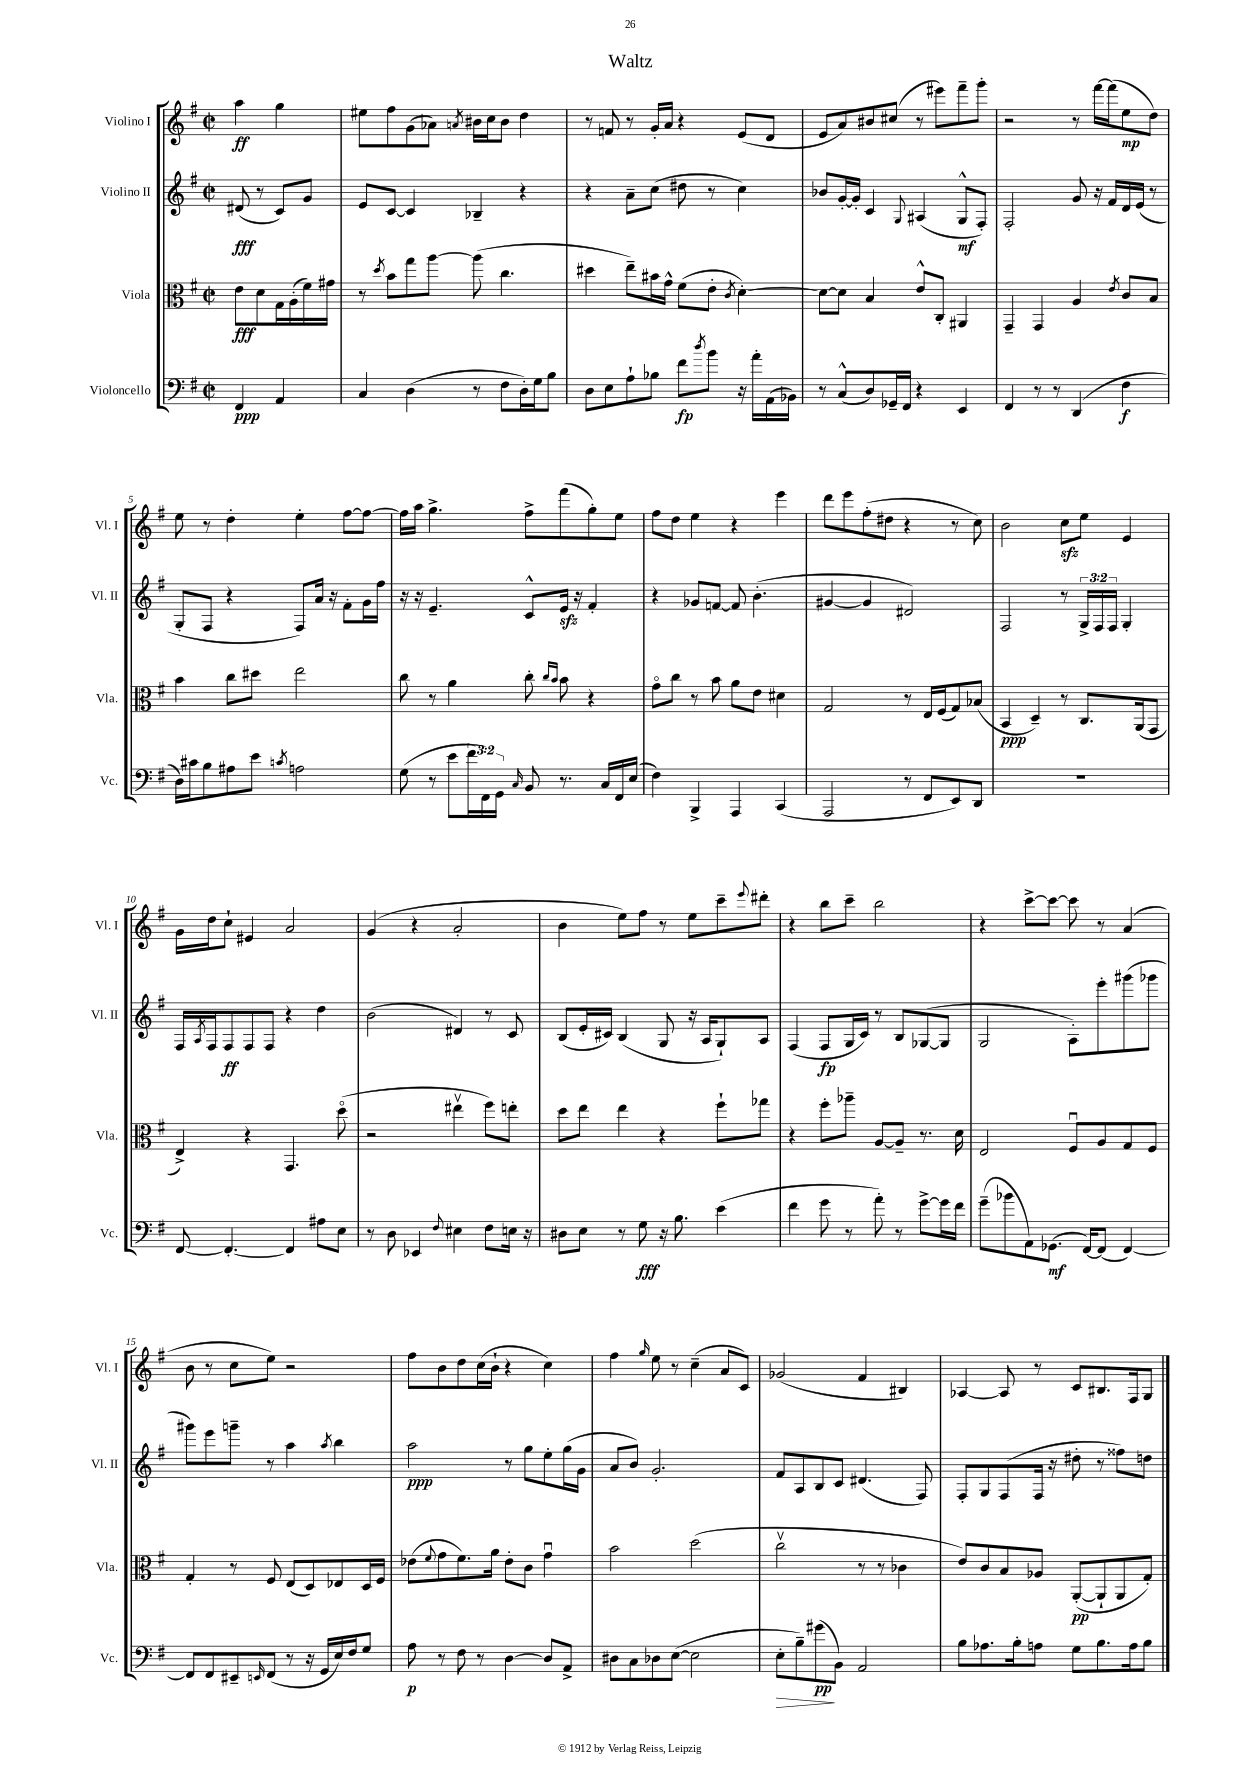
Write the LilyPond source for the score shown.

\header { title = "Waltz" }
<<
\new StaffGroup <<
\new Staff = "s0" \with { instrumentName = "Violino I" shortInstrumentName = "Vl. I" } {
    \clef treble \key g \major \defaultTimeSignature \time 2/2 \partial 2
    a''4\ff g''4 |
    eis''8 fis''8 g'8( aes'8) \acciaccatura { a'8 } bis'16 c''16 bis'8 d''4 |
    r8 f'8 r8 g'16-. a'16 r4 e'8( d'8 |
    e'8 a'8) bis'8 cis''8( r8 eis'''8) fis'''8-- g'''8-. |
    r2 r8 fis'''16~ fis'''16( e''8\mp d''8) |
    e''8 r8 d''4-. e''4-. fis''8~ fis''8~ |
    fis''16 a''16 g''4.-> fis''8-> fis'''8( g''8-.) e''8 |
    fis''8 d''8 e''4 r4 e'''4 |
    d'''8 e'''8 fis''8-.( dis''8 r4 r8 c''8) |
    b'2 c''8\sfz e''8 e'4 |
    g'16 d''16 c''8-! eis'4 a'2 |
    g'4( r4 a'2-. |
    b'4 e''8) fis''8 r8 e''8 c'''8-- \appoggiatura { e'''8 } dis'''8-. |
    r4 b''8 c'''8-- b''2 |
    r4 c'''8~-> c'''8~ c'''8 r8 a'4( |
    b'8 r8 c''8 e''8) r2 |
    fis''8 b'8 d''8 c''16( b'16-! r4 c''4) |
    fis''4 \grace { g''16 } e''8 r8 c''4--( a'8 c'8) |
    ges'2( fis'4 bis4) |
    aes4~ aes8 r8 c'8 bis8. fis16 g8 \bar "|." |
}
\new Staff = "s1" \with { instrumentName = "Violino II" shortInstrumentName = "Vl. II" } {
    \clef treble \key g \major \defaultTimeSignature \time 2/2 \override Staff.TupletNumber.text = #tuplet-number::calc-fraction-text \partial 2
    dis'8\fff( r8 c'8) g'8 |
    e'8 c'8~ c'4 bes4-- r4 |
    r4 a'8-- c''8( dis''8 r8 c''4) |
    bes'8 g'16~-. g'16-. c'4 \appoggiatura { g8 } ais4( g8-^\mf fis8-.) |
    fis2-. g'8 r16 fis'16 d'16 e'16( r8 |
    g8-. fis8 r4 fis8) a'16 r16 fis'8-. g'16 fis''16 |
    r16 r16 e'4.-- c'8-^ e'16\sfz r16 fis'4-. |
    r4 ges'8 f'8~ f'8 b'4.-.( |
    gis'4~ gis'4 dis'2) |
    fis2 r8 \tuplet 3/2 { g16-> fis16 fis16 } g4-. |
    fis16 \acciaccatura { a8 } fis16 fis8\ff fis8 fis8 r4 d''4 |
    b'2( dis'4) r8 c'8 |
    b8( e'16-. cis'16) b4( g8 r16 a16 g8-!) a8 |
    fis4( fis8\fp g16 c'16) r8 b8 ges8~( ges8 |
    g2 a8-.) e'''8-. gis'''8( ges'''8 |
    gis'''8) e'''8 g'''8-- r8 a''4 \acciaccatura { a''8 } b''4 |
    a''2\ppp r8 g''8 e''8-. g''16( g'16 |
    a'8 b'8) g'2.-. |
    fis'8 a8 b8 c'8 dis'4.( fis8) |
    fis8-. g8 fis8( fis16 r16 dis''8-. r8 fisis''8) d''8 \bar "|." |
}
\new Staff = "s2" \with { instrumentName = "Viola" shortInstrumentName = "Vla." } {
    \clef alto \key g \major \defaultTimeSignature \time 2/2 \partial 2
    e'8\fff d'8 g16 a16-.( fis'16) gis'16 |
    r8 \acciaccatura { d''8 } b'8 g''8 a''8~ a''8( c''4. |
    dis''4 e''8--) bis'16 g'16-^ fis'8( e'8-. \acciaccatura { c'8 } d'4~-.) |
    d'8~ d'8 b4 e'8-^ c8-. ais,4 |
    g,4-- g,4 a4 \acciaccatura { e'8 } c'8 b8 |
    b'4 c''8 dis''8 e''2 |
    c''8 r8 a'4 c''8-. \grace { c''16 b'16 } b'8 r4 |
    g'8\flageolet c''8 r8 b'8 a'8 e'8 dis'4 |
    g2 r8 e16 fis16( g8) bes8( |
    b,4\ppp d4--) r8 c8. a,16( g,8 |
    e4->) r4 g,4. d''8\flageolet( |
    r2 eis''4\upbow fis''8) e''8-. |
    d''8 e''8 e''4 r4 fis''8-! ges''8 |
    r4 fis''8-. aes''8-- a8~ a8-- r8. d'16 |
    e2 fis8\downbow a8 g8 fis8 |
    g4-. r8 fis8 e8( d8) ees8 d16 fis16 |
    ees'8( \appoggiatura { fis'8 } g'8 fis'8.) a'16 ees'8-. c'8 g'4\downbow |
    b'2 d''2( |
    c''2\upbow r8 r8 ces'4 |
    e'8) c'8 b8 aes8 a,8~-.\pp( a,8-! a,8 g8-.) \bar "|." |
}
\new Staff = "s3" \with { instrumentName = "Violoncello" shortInstrumentName = "Vc." } {
    \clef bass \key g \major \defaultTimeSignature \time 2/2 \override Staff.TupletNumber.text = #tuplet-number::calc-fraction-text \partial 2
    fis,4\ppp a,4 |
    c4 d4( r8 fis8 d16-.) g16 b8 |
    d8 e8 a8-! bes8 fis'8\fp \acciaccatura { d''8 } b'8 r16 a'16-. a,16( bes,16) |
    r8 c8-^( d8) ges,16-- fis,16 r4 e,4 |
    fis,4 r8 r8 d,4( fis4\f |
    d16) cis'16 b8 ais8 e'8 \acciaccatura { c'8 } a2 |
    g8( r8 e'8 \tuplet 3/2 { fis'16 fis,16) g,16 } \grace { c16 } b,8 r8. c16 fis,16 e16( |
    fis4) b,,4-> a,,4 c,4( |
    a,,2 r8 fis,8 e,8) d,8 |
    R1 |
    fis,8~ fis,4.~-. fis,4 ais8 e8 |
    r8 d8 ees,4 \appoggiatura { fis8 } eis4 fis8 e16 r16 |
    dis8 e8 r8 g8\fff r16 b8. e'4( |
    fis'4 g'8 r8 a'8-.) r8 g'8~-> g'16 fis'16 |
    g'8--( bes'8 a,8) ges,8.\mf( fis,16~) fis,8( fis,4~) |
    fis,8 fis,8 eis,8-- \grace { e,16 } fis,8( r8 r16 g,16 e16) fis16 g8 |
    a8\p r8 fis8 r8 d4~ d8 a,8-> |
    dis8 c8 des8 e8~( e2 |
    e8-.\> b8--) gis'8\pp\!( b,8) a,2 |
    b8 aes8. b16-. a8 g8 b8. a16 b8 \bar "|." |
}
>>
>>
